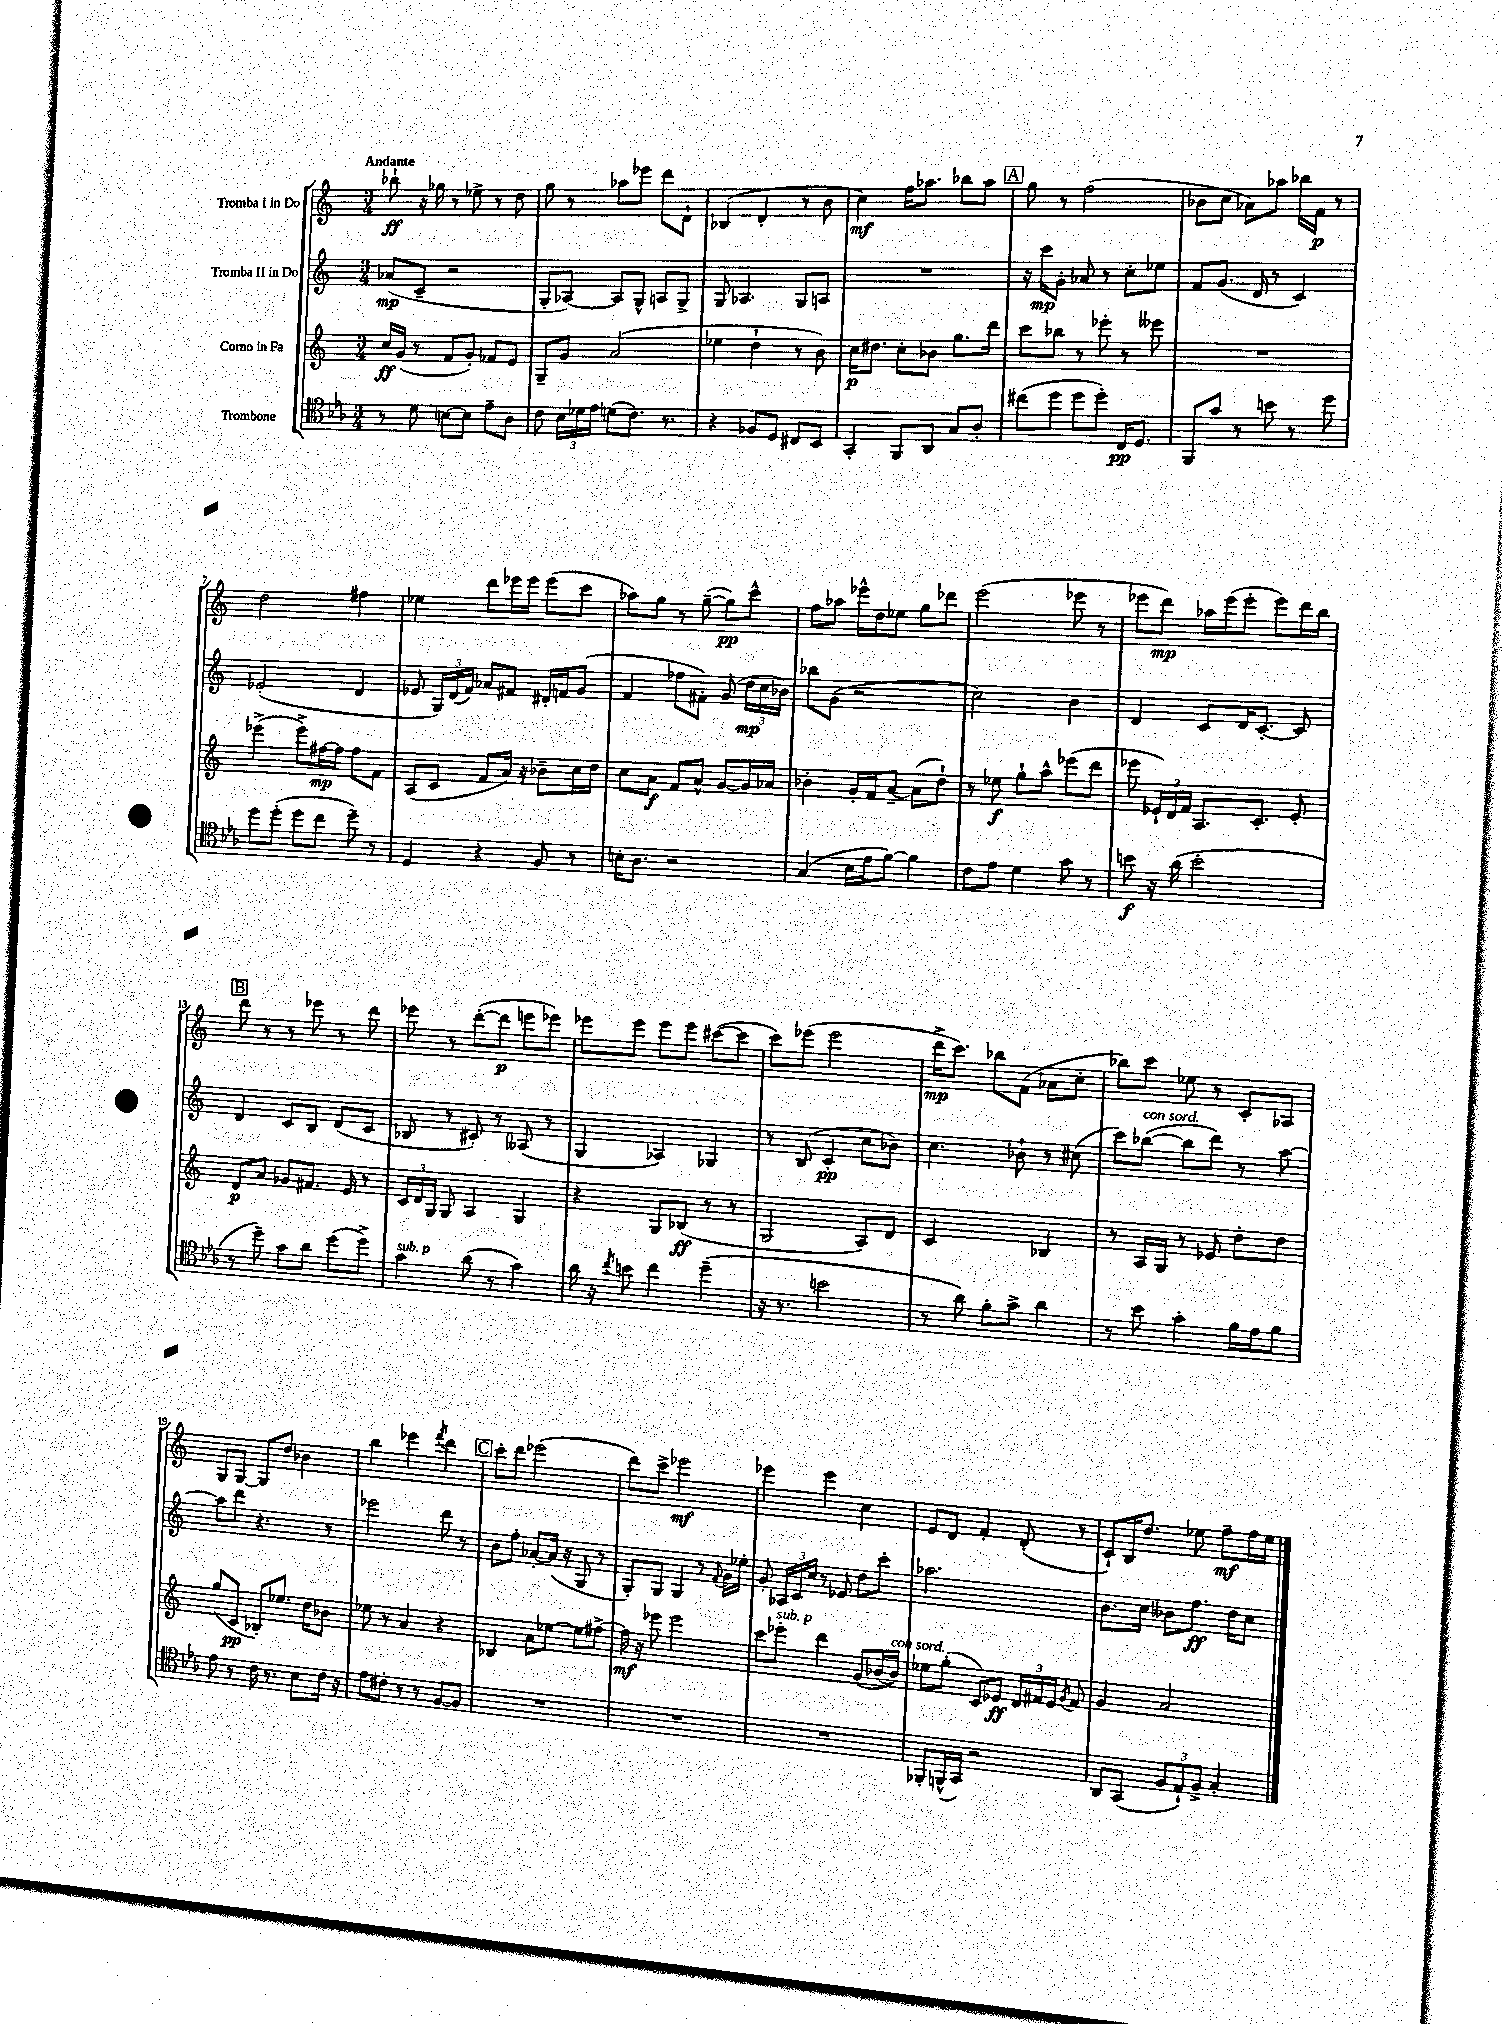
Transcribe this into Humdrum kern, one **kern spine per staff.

**kern	**kern	**kern	**kern
*staff4	*staff3	*staff2	*staff1
*clefC4	*clefG2	*clefG2	*clefG2
*k[b-e-a-]	*k[]	*k[]	*k[]
*M3/4	*M3/4	*M3/4	*M3/4
8r	16cc	(8a-	8bb-`
.	(16g	.	.
8d	8r	8c~	16r
.	.	.	16gg-
[8B	8f	2r	8r
8B]	8g')	.	8ee-^
8e-~	8f-	.	8r
8A-	8e	.	8dd
=	=	=	=
8c	8G~	8G'	8gg
24B-	8g	[8A-)	8r
24d-	.	.	.
24e-	.	.	.
(8d	(2a	8A-]	8aa-
8.c)	.	8G^^	8eee-
.	.	8A	8ddd
8.r	.	.	.
.	.	8G^	8d`
=	=	=	=
4r	4ee-	8G	(4B-
.	.	4.A-	.
8F-	4dd`	.	4d'
8D	.	.	.
8C#	8r	8G	8r
8BB-	8b)	8A	8b
=	=	=	=
4GG'	16cc	2.r	4cc)
.	8.dd#	.	.
8FF	8cc'	.	16ff
.	.	.	8.aa-
8AA-	8b-	.	.
8G	8.gg	.	8bb-
8A-'	.	.	8aa-
.	16ddd	.	.
=	=	=	=
(8cc#	8ccc	16r	8gg
.	.	16ccc	.
8dd	8bb-	8g'	8r
8dd	8r	8a-	(2ff
8dd')	8eee-'	8r	.
16C	8r	8cc'	.
8.D	.	.	.
.	8eee--	8ee-	.
=	=	=	=
8FF	2.r	8f	8b-
8g	.	(8.g	8cc
8r	.	.	8a-)
.	.	16d	.
8b	.	8r	8aa-
8r	.	4c)	16bb-
.	.	.	16f
8dd	.	.	8r
=	=	=	=
8dd	(4eee-^	(2e-'	2dd
(8dd'	.	.	.
8dd	8eee-^)	.	.
8cc	[16ff#	.	.
.	16ff#]	.	.
8dd~)	8ff#	4d	4ff#
8r	8f	.	.
=	=	=	=
4D	(8A	8e-	4ee-
.	8c	24G)	.
.	.	(24d	.
.	.	24f)	.
4r	8f	8a-	8ddd
.	16a)	8f#	16eee-
.	16r	.	16eee-
8F	8b-~	16d#'	(8eee-
.	.	16f	.
8r	16cc	(8g	8ccc
.	16dd	.	.
=	=	=	=
16B'	8cc	4f	8aa-)
8.A-	.	.	.
.	8a	.	8gg
2r	8f	8ff-	8r
.	8a^^	8f#')	([8gg~
.	[8g	(8g	8gg])
.	16g]	24dd	8ccc^^
.	.	24cc	.
.	16a-	.	.
.	.	24b-)	.
=	=	=	=
(4G	4b-'	8bb-	8ff
.	.	(8g	8aa-
16B-	16g'	2r	16eee-^^
16e-	16f	.	16dd
[8f)	[8a~	.	8ee-
4f]	(8a]	.	8gg
.	8dd`)	.	8ddd-
=	=	=	=
8c	8r	2cc)	(2eee
8e-	8ee-	.	.
4d	8gg`	.	.
.	8aa^^	.	.
8g	(8eee-	4b	8eee-
8r	8ddd	.	8r
=	=	=	=
8b	8eee-	4d	8eee-
16r	24e-`)	.	8ddd)
.	24d	.	.
(16a-	.	.	.
.	24f	.	.
2b'	8.A	8c	16aa-
.	.	.	(16eee-
.	.	16d	8eee-'
.	8.c'	[8.c'	.
.	.	.	8eee-)
.	8e-'	8c]	16ddd
.	.	.	16bb
=	=	=	=
8r	8d	4d	8ddd
8dd~)	8a	.	8r
8g	8g-	8c	8r
8a-	8.f#	8B	8eee-
(8dd	.	(8d	8r
.	16e	.	.
8dd^)	8r	8c	8ddd
=	=	=	=
4g	24c	8B-	8eee-
.	24d	.	.
.	24G	.	.
.	8G	8r	8r
(8a-	4A	8c#')	([8ddd'
8r	.	8r	8ddd]
4g)	4G	(8A--	8eee
.	.	8r	8eee-)
=	=	=	=
16a-	4r	4G	8eee-
16r	.	.	.
8qcc	.	.	.
8b	.	.	8eee-
4cc	8G	4A-)	8eee-
.	(8B-	.	8eee-
(4dd~	8r	4G-	([8ccc#
.	8r	.	8ccc#]
=	=	=	=
16r	2G	8r	8ccc)
8.r	.	.	.
.	.	(8B	(8eee-
2b	.	4c'	2eee-
.	8A)	8cc	.
.	8d	8b-)	.
=	=	=	=
8r	2c	4.cc	16ddd^
.	.	.	8.ccc)
8a-)	.	.	.
8f'	.	.	8bb-
8g^	.	8b-`	(8f
4a-	4B-	8r	8a-
.	.	(8cc#	8cc'
=	=	=	=
8r	8r	8ccc)	8bb-)
8b-	16A	([8bb-	8ccc
.	16G	.	.
4g'	8r	8bb-]	8ee-
.	8e-	8ddd)	8r
16f	8dd'	8r	8c'
16e-	.	.	.
8f	8dd	[8aa	8A-
=	=	=	=
8e-	(8gg	8aa]	8G
8r	8c	8ddd	[8G
16c	8B-')	4.r	8G]
8.r	.	.	.
.	8.ee-	.	8dd
8B-	.	.	4b-
.	16dd	.	.
16c	8b-	8r	.
16r	.	.	.
=	=	=	=
8e-	8ee-	2eee-	4bb
8c#'	8r	.	.
8r	4a	.	4eee-
8r	.	.	.
.	.	.	8qfff
[8F	4r	8ddd	4ddd
8F]	.	8r	.
=	=	=	=
2.r	4B-	8b	8ccc'
.	.	8ff'	8ddd
.	8a	[8a-'	(2eee-
.	[8ee-	(16a-]	.
.	.	16r	.
.	8ee-]	8G	.
.	[8ff#^	8r	.
=	=	=	=
2.r	16ff#]	8G')	8ddd)
.	16r	.	.
.	8eee-	8G	8ccc^
.	2eee-	4G	2eee-
.	.	8r	.
.	.	8qqf	.
.	.	16g	.
.	.	16ee-'	.
=	=	=	=
2.r	8ccc	8g'	4eee-
.	8eee-'	24A-	.
.	.	24c	.
.	.	24cc	.
.	4ddd	8r	4eee-
.	.	8e-	.
.	(8g	8dd	4cc
.	[16b-	8ccc'	.
.	16b-])	.	.
=	=	=	=
8FF-'	8ee-	2.aa-	8e
(16FF^^	(8gg'	.	8d
16GG)	.	.	.
2r	8c)	.	4f'
.	8e-	.	.
.	24d	.	(8d'
.	24f#	.	.
.	24e-	.	.
.	8qg	.	.
.	8f#	.	8r
=	=	=	=
8AA-	4g	8.b	8c`)
(8GG	.	.	16B
.	.	16cc	8.dd
12F	2a	8b--	.
12E-`)	.	.	.
.	.	8.ff	8ee-
12F^	.	.	.
4G'	.	.	8ff~
.	.	16dd	.
.	.	8cc	16ff
.	.	.	16ee-
==	==	==	==
*-	*-	*-	*-
